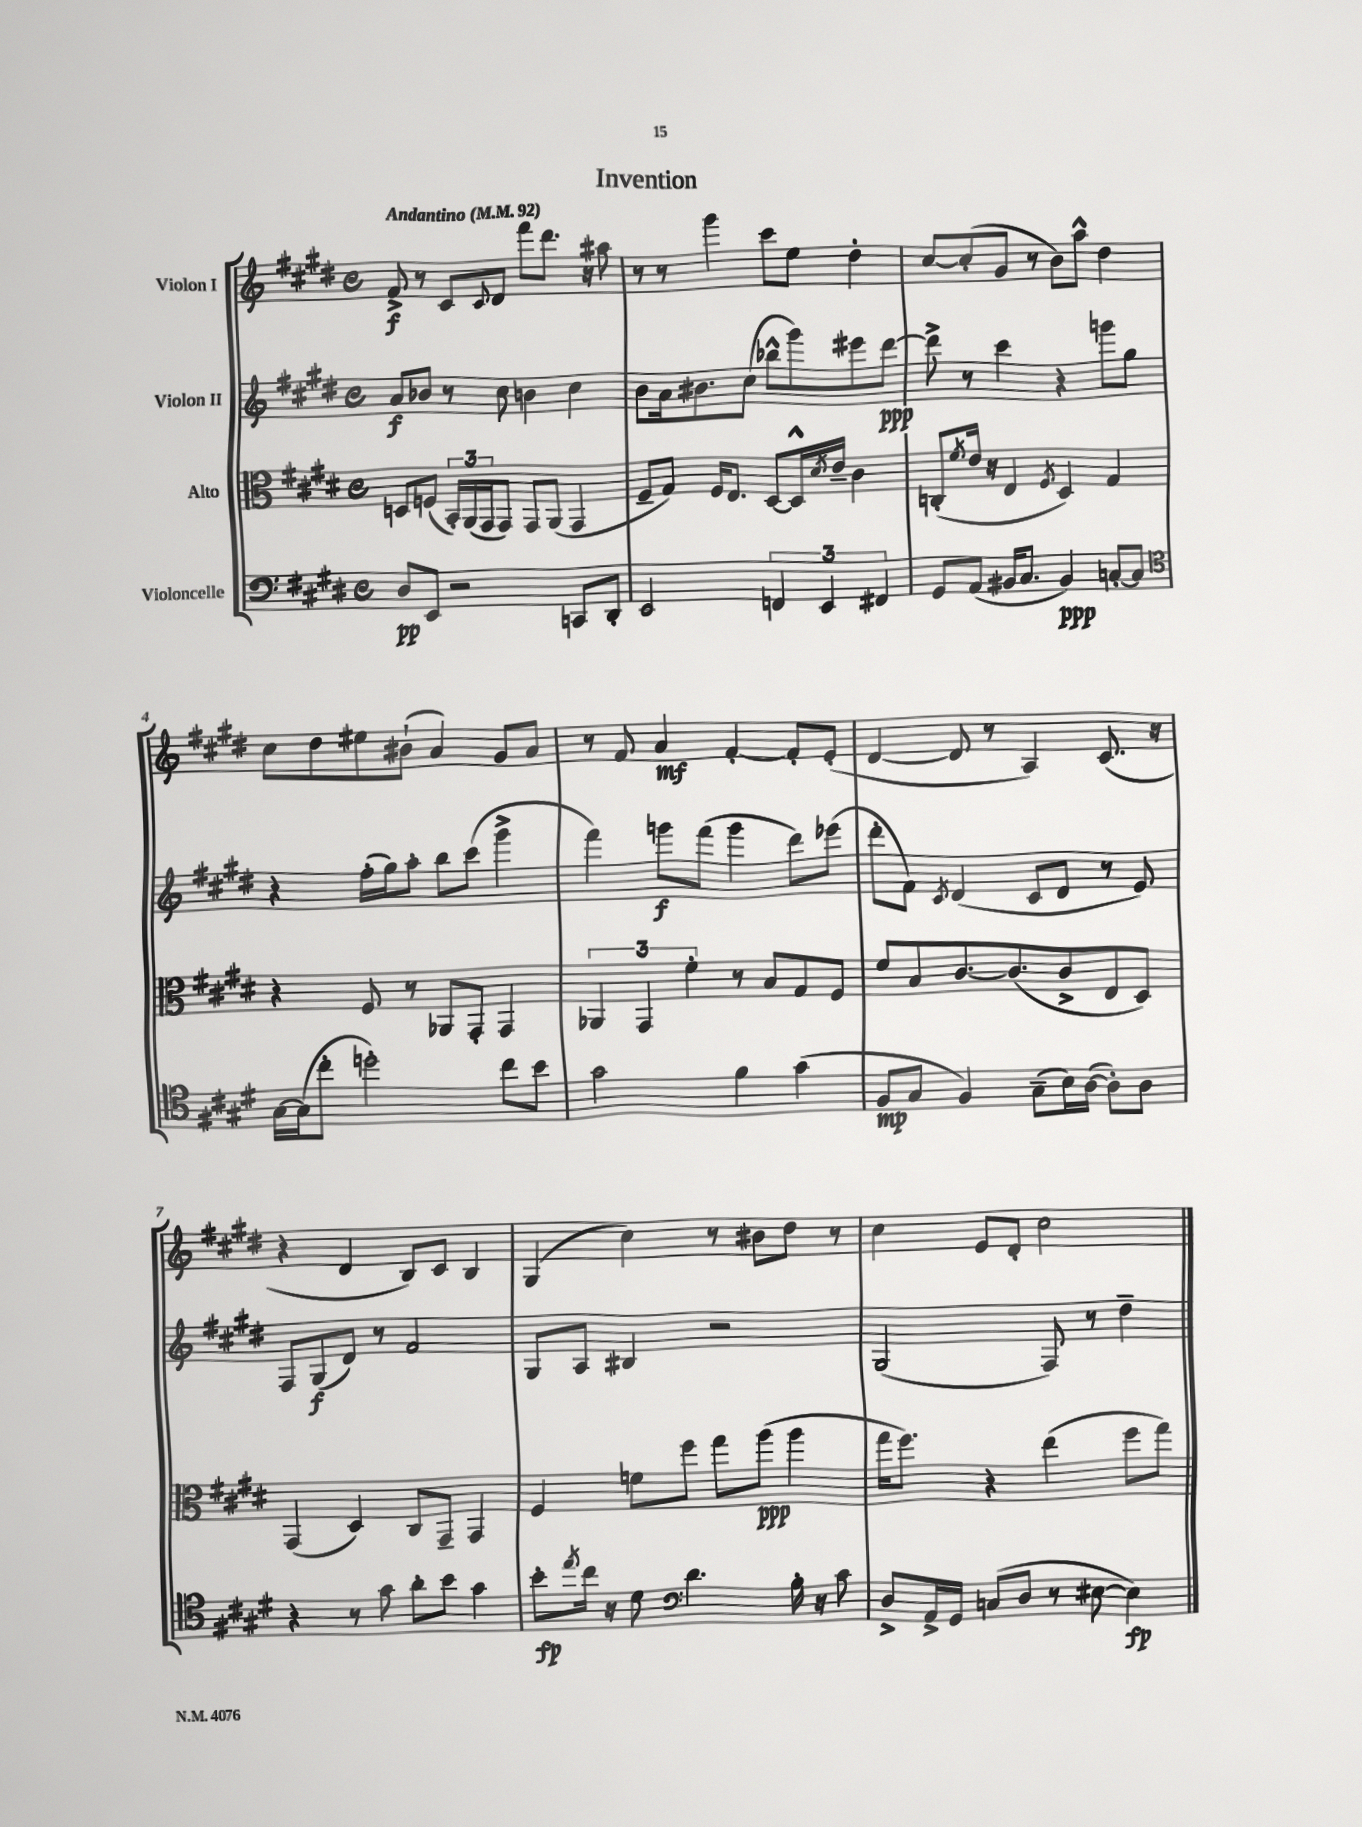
\header { title = "Invention" }
<<
\new StaffGroup <<
\new Staff = "s0" \with { instrumentName = "Violon I" } {
    \clef treble \key e \major \defaultTimeSignature \time 4/4 \tempo "Andantino" 4 = 92
    fis'8->\f r8 cis'8 \appoggiatura { cis'8 } dis'8 fis'''8 dis'''8. r16 ais''8 |
    r8 r8 gis'''4 cis'''8 e''8 dis''4-. |
    cis''8~ cis''8-.( gis'8 r8 b'8) a''8-^ dis''4 |
    cis''8 dis''8 eis''8 bis'8-!( a'4) gis'8 a'8 |
    r8 fis'8 a'4\mf fis'4~-. fis'8-. e'8-.( |
    dis'4~ dis'8 r8 a4) cis'8.( r16 |
    r4 dis'4 b8) cis'8 b4 |
    gis4( cis''4) r8 bis'8 dis''8 r8 |
    cis''4 e'8 dis'8-. cis''2 \bar "|." |
}
\new Staff = "s1" \with { instrumentName = "Violon II" } {
    \clef treble \key e \major \defaultTimeSignature \time 4/4
    a'8\f bes'8 r8 cis''8 b'4 cis''4 |
    b'8 a'16 bis'8. cis''8( bes''8-^ gis'''8) eis'''8 dis'''8~\ppp |
    dis'''8-> r8 cis'''4 r4 g'''8 gis''8 |
    r4 fis''16-.( gis''16) a''8-. b''8 cis'''8( gis'''4-> |
    fis'''4) g'''8\f fis'''8( g'''4 dis'''8) ees'''8( |
    dis'''8-. fis'8) \acciaccatura { cis'8 } dis'4( cis'8 dis'8 r8 e'8) |
    fis8 gis8\f( dis'8) r8 fis'2 |
    gis8 a8 bis4 r2 |
    gis2( fis8) r8 dis''4-- \bar "|." |
}
\new Staff = "s2" \with { instrumentName = "Alto" } {
    \clef alto \key e \major \defaultTimeSignature \time 4/4
    d8 f8( \tuplet 3/2 { b,16-.) a,16( gis,16 } gis,8) gis,8 a,8( gis,4 |
    fis8-- gis8) fis16 e8. dis8~ dis16-^ \acciaccatura { dis'8 } e'16-- cis'4 |
    c8-.( \acciaccatura { fis'8 } e'16 r16 e4 \acciaccatura { fis8 } dis4) gis4 |
    r4 fis8 r8 aes,8 gis,8-. gis,4 |
    \tuplet 3/2 { aes,4 gis,4 fis'4-. } r8 b8 gis8 fis8 |
    fis'8 b8 cis'8.~ cis'8.( cis'8-> e8 dis8) |
    gis,4( dis4) cis8 gis,8-- gis,4 |
    fis4 f'8 fis''8 gis''8 a''8\ppp( a''4 |
    gis''16 fis''8.) r4 e''4( fis''8 gis''8) \bar "|." |
}
\new Staff = "s3" \with { instrumentName = "Violoncelle" } {
    \clef bass \key e \major \defaultTimeSignature \time 4/4
    dis8\pp e,8 r2 c,8 dis,8-. |
    e,2 \tuplet 3/2 { f,4 e,4 fis,4 } |
    gis,8 a,8( bis,16 cis8. bis,4\ppp) c8~-. c8 |
    \clef tenor gis16~ gis16( cis''8-. d''2-.) cis''8 b'8 |
    gis'2 fis'4 gis'4( |
    fis8\mp gis8 fis4) gis8--( b16) a16~( a8-.) a8 |
    r4 r8 gis'8 a'8-. b'8 gis'4 |
    b'8-.\fp \acciaccatura { e''8 } cis''16 r16 dis'8 \clef bass dis'4. b16-. r16 cis'8 |
    dis8-> a,16-> gis,16 c8( dis8 r8 eis8~ eis4\fp) \bar "|." |
}
>>
>>
